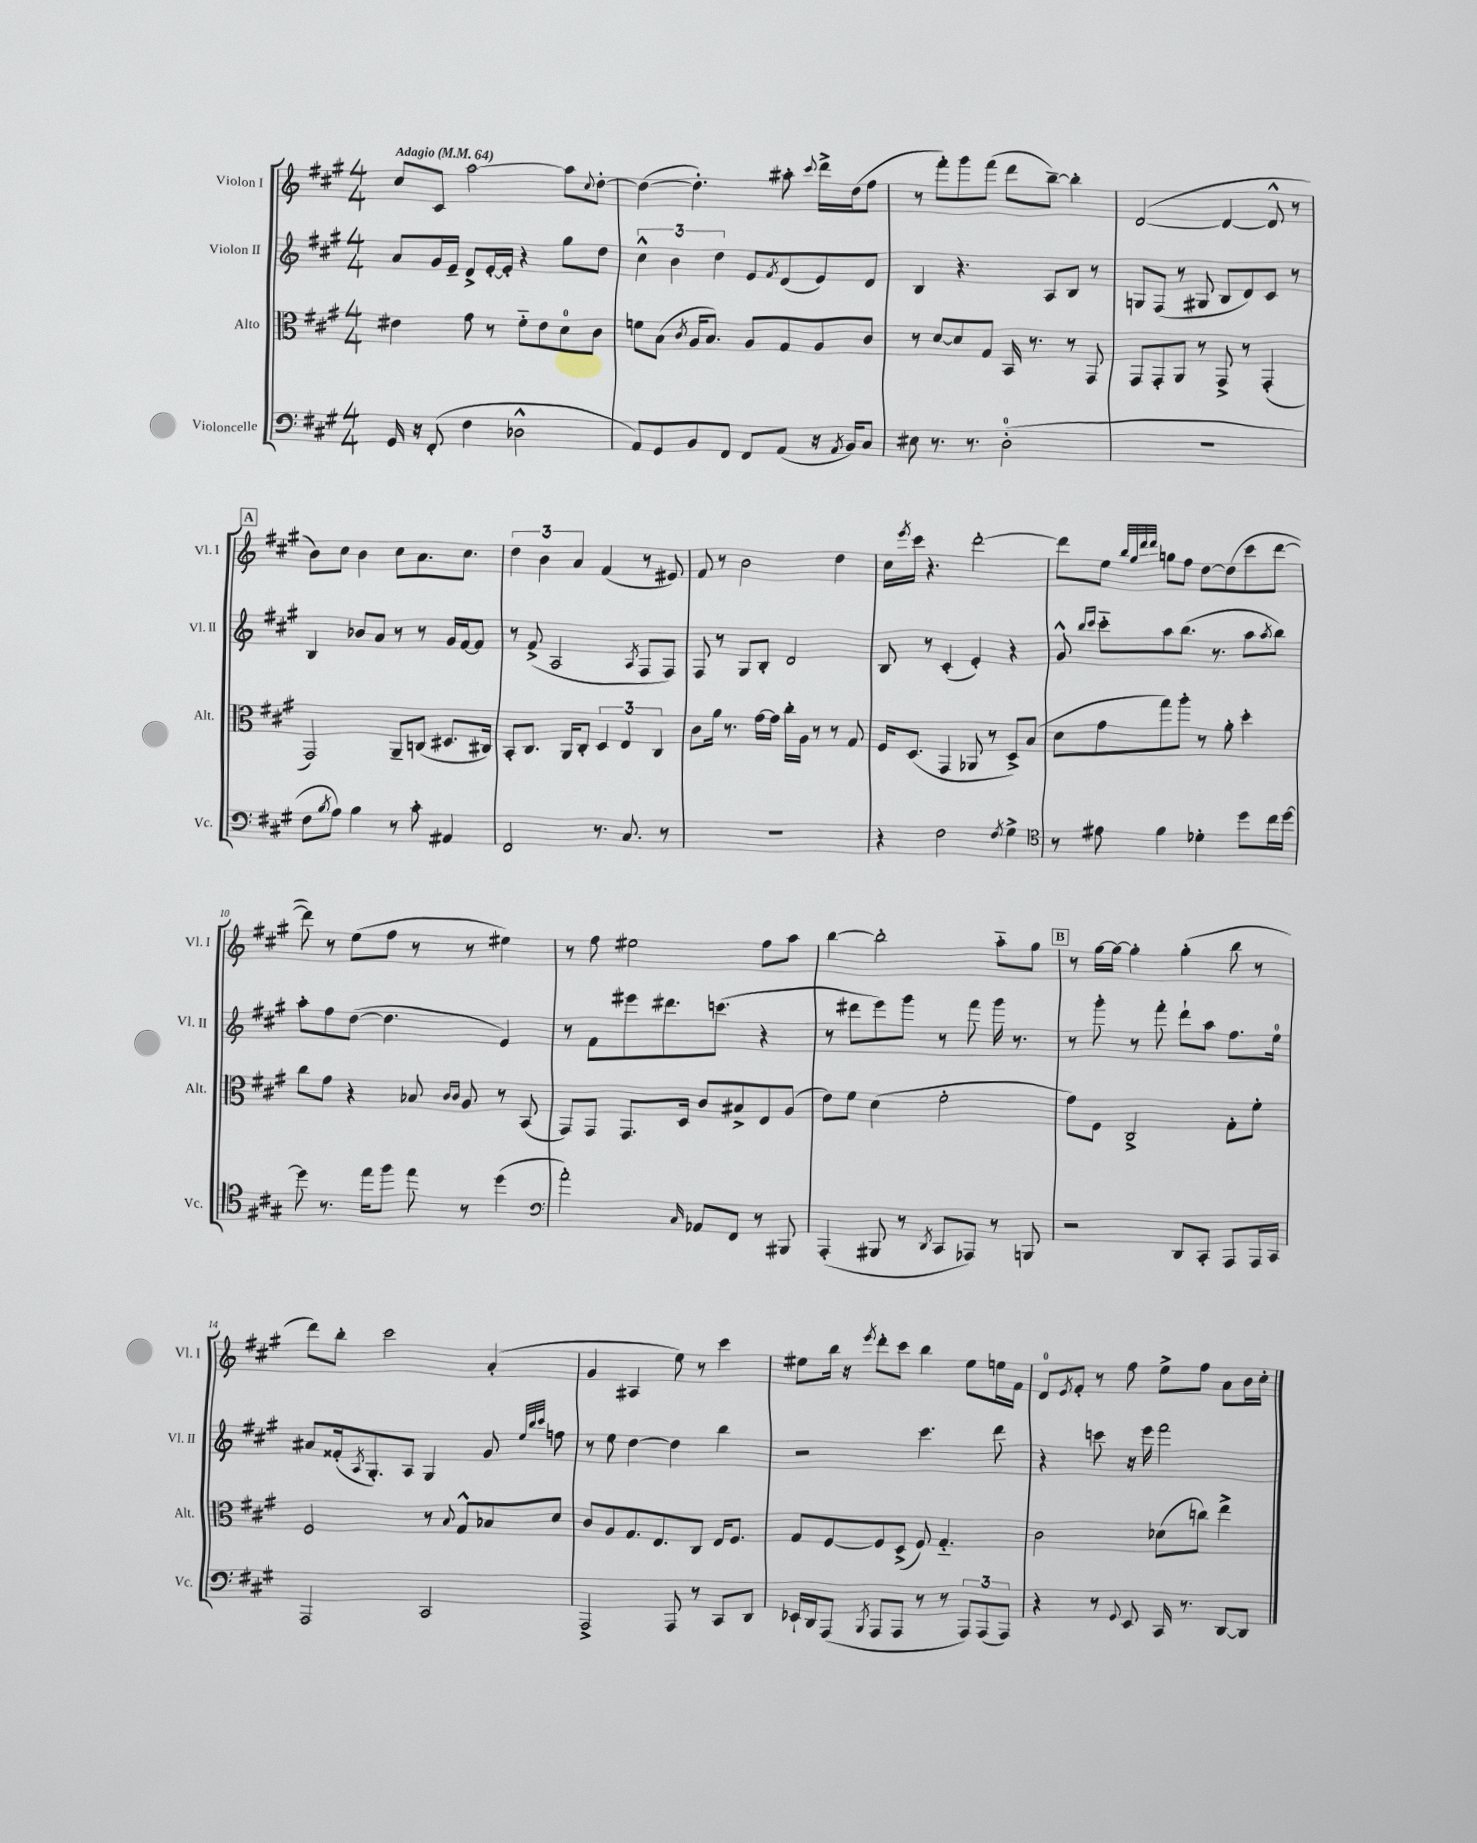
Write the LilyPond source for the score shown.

<<
\new StaffGroup <<
\new Staff = "s0" \with { instrumentName = "Violon I" shortInstrumentName = "Vl. I" } {
    \clef treble \key a \major \numericTimeSignature \time 4/4 \tempo "Adagio" 4 = 64
    cis''8 cis'8 a''2~ a''8 \appoggiatura { cis''8 } d''8~-. |
    d''4~( d''4.-.) ais''8-. \appoggiatura { cis'''8 } d'''16-> d''16( fis''8 |
    r8 fis'''8-.) gis'''8 fis'''8( d'''8 b''8~--) b''4-. |
    d'2~( d'4~ d'8-^ r8 |
    \mark \markup { \box "A" } b'8) cis''8 b'4 cis''8 a'8. cis''8. |
    \tuplet 3/2 { d''4 b'4 a'4 } fis'4( r8 eis'8) |
    fis'8 r8 b'2 d''4 |
    cis''16 \acciaccatura { e'''8 } cis'''16 r4. d'''2~-. |
    d'''8 e''8 \grace { b''32 gis''32 d'''32 d'''32 } g''8 fis''8 d''8~ d''8( cis'''8 d'''8~ |
    d'''8) r8 e''8( fis''8 r8 r8 eis''4) |
    r8 fis''8 eis''2 fis''8 a''8 |
    b''4~ b''2-. a''8-_ gis''8 |
    \mark \markup { \box "B" } r8 gis''16~ gis''16~ gis''4-. gis''4-.( b''8 r8 |
    d'''8) b''8-. cis'''2 a'4-.( |
    gis'4 ais4 e''8) r8 cis'''4 |
    eis''8 b''16 r16 \acciaccatura { e'''8 } d'''8-. cis'''8 b''4 eis''8 e''16 fis'16 |
    d'8-0 \acciaccatura { e'8 } fis'8-. r8 fis''8 e''8-> fis''8 a'8 b'16 cis''16-. \bar "|." |
}
\new Staff = "s1" \with { instrumentName = "Violon II" shortInstrumentName = "Vl. II" } {
    \clef treble \key a \major \numericTimeSignature \time 4/4
    a'8 gis'16 e'16-- d'8-> e'16~-. e'16-. r4 gis''8 d''8 |
    \tuplet 3/2 { cis''4-^ b'4 d''4 } e'8 \acciaccatura { fis'8 } d'8( e'8) d'8 |
    b4 r4. a8 b8 r8 |
    g8 fis8( r8 gis8 b8 d'8) cis'8 r8 |
    \mark \markup { \box "A" } b4 bes'8 a'8 r8 r8 gis'16 fis'16~ fis'8 |
    r8 fis'8->( a2 \acciaccatura { a8 } fis8 fis8) |
    fis8 r8 gis8 b8-. d'2 |
    b8 r8 cis'4-.( e'4-.) r4 |
    gis'8-^ \grace { b''16 cis'''16 } cis'''8-_ a''8 b''8.( r8. a''8 \acciaccatura { a''8 } b''8) |
    a''8-. fis''8 d''8~( d''4. e'4) |
    r8 fis'8 eis'''8 dis'''8. c'''8.( r4 |
    r8 dis'''8 e'''8) gis'''8 r8 fis'''8 gis'''16 r8. |
    \mark \markup { \box "B" } r8 gis'''8-. r8 fis'''8-. d'''8-! a''8 fis''8. e''16-0 |
    ais'8 fisis'16-.( \acciaccatura { a8 } gis8.-.) a8 gis4 gis'8 \grace { e''32 b''32 cis'''32 } f''8 |
    r8 e''8 d''4~ d''4 b''4 |
    r2 cis'''4. d'''8 |
    r4 c'''8 r16 e'''16 fis'''2 \bar "|." |
}
\new Staff = "s2" \with { instrumentName = "Alto" shortInstrumentName = "Alt." } {
    \clef alto \key a \major \numericTimeSignature \time 4/4
    eis'4 gis'8 r8 fis'8-_ eis'8 d'8-0 cis'8 |
    f'8 b8( \acciaccatura { cis'8 } a16 b8.) a8 gis8 a8 cis'8 |
    r8 d'8~ d'8 gis8 b,16 r8. r8 gis,8 |
    gis,8 gis,8-. a,8 r8 gis,8-> r8 gis,4-.( |
    \mark \markup { \box "A" } gis,2) a,8-- c8( dis8. cis16) |
    b,8-. cis8. a,16 cis8-. \tuplet 3/2 { d4 e4 cis4 } |
    cis'8 a'16 r8. gis'16~ gis'16 cis''16-. a16 r8 r8 gis8 |
    fis16 d8.( gis,4 aes,8 r8 d8->) b8( |
    d'8 gis'8 gis''8) a''8-. r8 a'8-. d''4-. |
    cis''8 gis'8 r4 bes8 \grace { cis'16 cis'16 } a8 r8 b,8( |
    gis,8) gis,8 gis,8. d16 cis'8 bis8-> e8 a8( |
    e'8) fis'8 d'4( fis'2-. |
    \mark \markup { \box "B" } gis'8) fis8 cis2-> gis8-. fis'8-. |
    fis2 r8 \appoggiatura { b8 } gis8-^ bes8 d'8 |
    cis'8 a8 gis8. e8. cis8 e16 fis8. |
    gis8 fis8~ fis8 d8->( fis8) gis4.-_ |
    cis'2 des'8( c''8) e''4-> \bar "|." |
}
\new Staff = "s3" \with { instrumentName = "Violoncelle" shortInstrumentName = "Vc." } {
    \clef bass \key a \major \numericTimeSignature \time 4/4
    gis,16 r16 fis,8-.( fis4 des2-^ |
    a,8) gis,8 b,8 fis,8 fis,8 a,8( r16 \acciaccatura { a,8 } b,16) cis8 |
    eis8 r8. r8. d2-0-.( |
    R1 |
    \mark \markup { \box "A" } fis8 \acciaccatura { b8 } a8) b4 r8 cis'8-. ais,4 |
    fis,2 r8. cis8. r8 |
    R1 |
    r4 fis2 \acciaccatura { fis8 } gis4-> |
    \clef tenor r8 eis'8 fis'4 des'4-. d''8 cis''16 d''16~ |
    d''8 r8. e''16 fis''8 e''8 r8 d''4( |
    \clef bass a'2-.) \grace { cis16 } aes,8 fis,8 r8 bis,,8 |
    a,,4-.( bis,,8 r8 \acciaccatura { d,8 } cis,8 aes,,8) r8 b,,8 |
    \mark \markup { \box "B" } r2 d,8 cis,8-. a,,8 a,,16 cis,16 |
    a,,2 cis,2 |
    a,,2-> a,,8 r8 cis,8 d,8 |
    ees,16-! d,16 a,,8( \acciaccatura { b,,8 } a,,8 a,,8 r8 r8 \tuplet 3/2 { a,,8) a,,8( a,,8) } |
    r4 r8 \appoggiatura { gis,8 } e,8 cis,16 r8. d,8~ d,8 \bar "|." |
}
>>
>>
